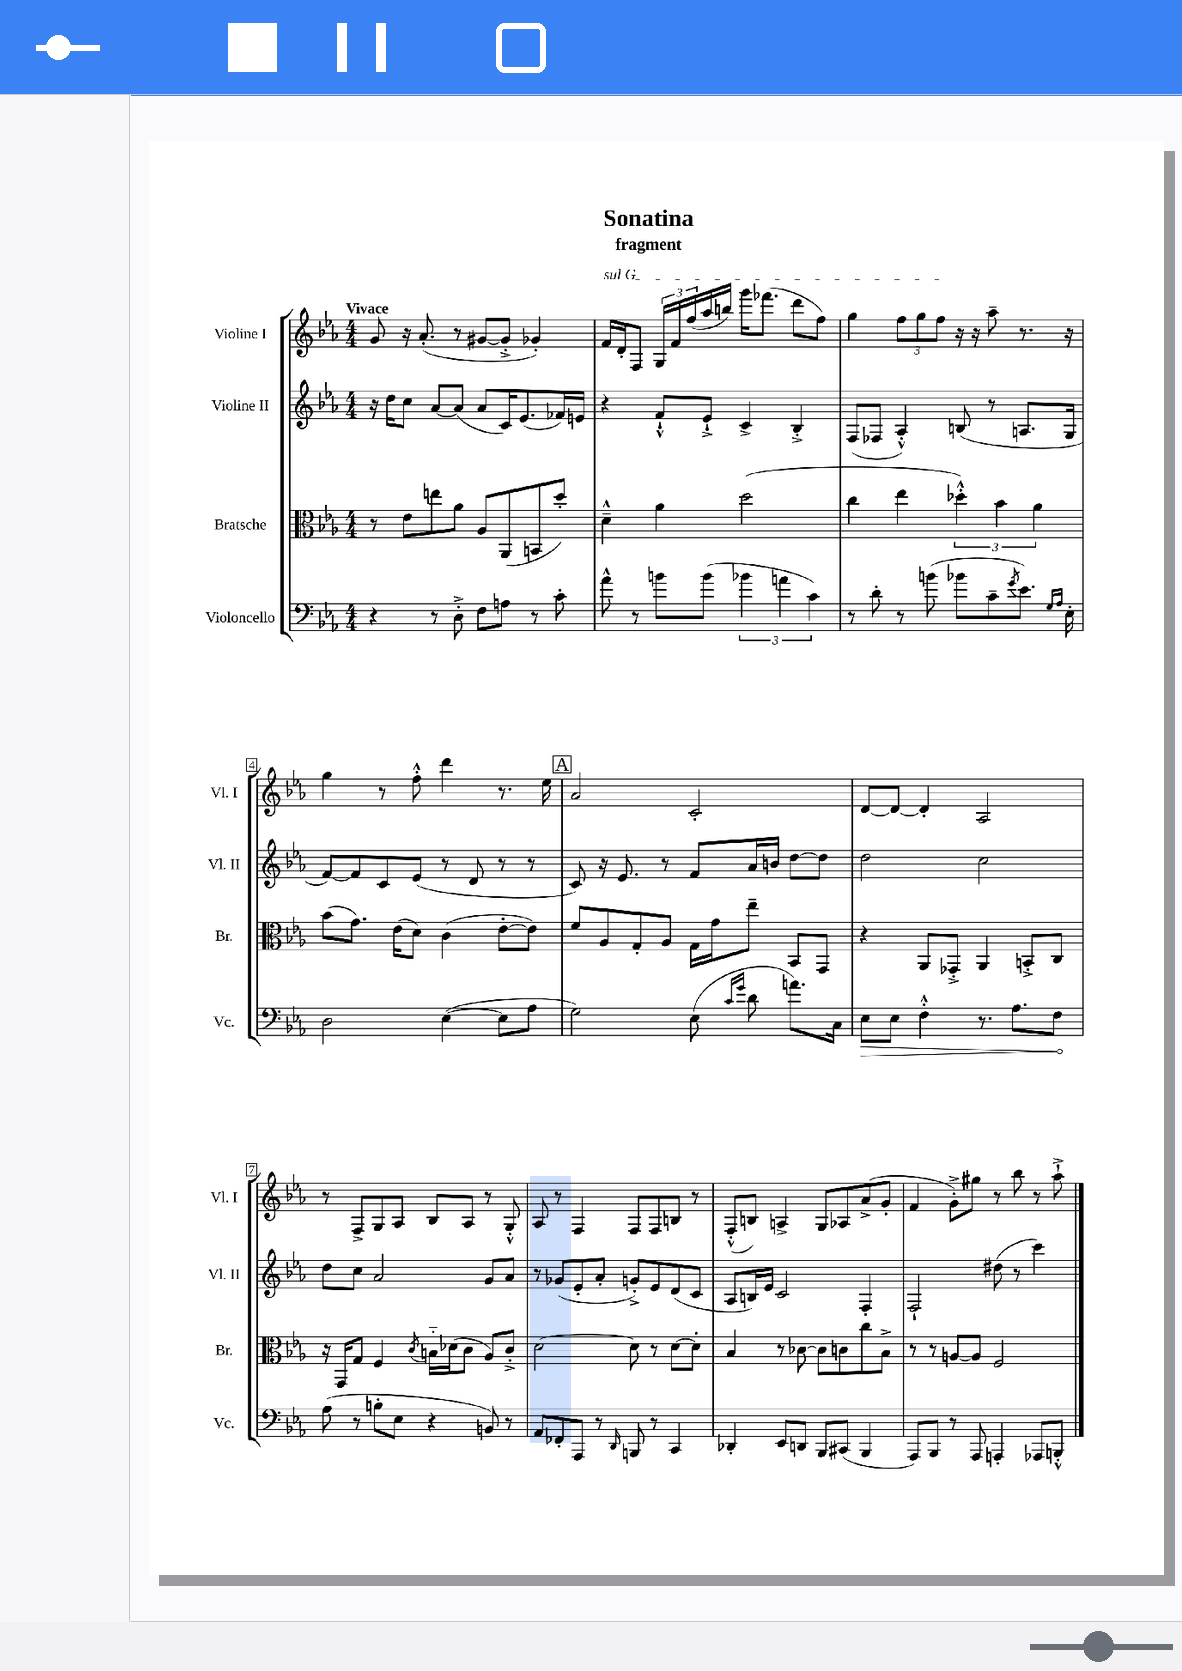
\header { title = "Sonatina" subtitle = "fragment" }
<<
\new StaffGroup <<
\new Staff = "s0" \with { instrumentName = "Violine I" shortInstrumentName = "Vl. I" } {
    \clef treble \key ees \major \numericTimeSignature \time 4/4 \tempo "Vivace"
    g'8 r16 aes'8.-.( r8 gis'8~ gis'8-.-> ges'4-.) |
    \once \override TextSpanner.bound-details.left.text = \markup { \italic "sul G" } f'16\startTextSpan d'16-. f8 \tuplet 3/2 { g16 f'16 f''16( } aes''16 b''16) g'''16 fes'''8.( d'''8 f''8) |
    g''4 \tuplet 3/2 { f''8 g''8 f''8\stopTextSpan } r16 r16 aes''8-- r8. r16 |
    g''4 r8 f''8-.-^ d'''4 r8. ees''16 |
    \mark \markup { \box "A" } aes'2 c'2-. |
    d'8~ d'8~ d'4-. aes2 |
    r8 f8-> g8 aes8 bes8 aes8 r8 g8-.-^ |
    aes8 r8 f4 f8 f8 b8 r8 |
    f8-.-^( b8) a4-> g8 aes8 aes'8->( g'8-. |
    f'4 g'8-.->) gis''8 r8 bes''8 r8 aes''8-!-> \bar "|." |
}
\new Staff = "s1" \with { instrumentName = "Violine II" shortInstrumentName = "Vl. II" } {
    \clef treble \key ees \major \numericTimeSignature \time 4/4
    r16 d''16 c''8 aes'8~ aes'8( aes'8 c'16) ees'8.( fes'16) e'16 |
    r4 f'8-!-^ ees'8-!-> c'4-> bes4-.-> |
    f8( fes8 aes4-.-^) b8( r8 a8. g16 |
    f'8~) f'8 c'8 ees'8( r8 d'8 r8 r8 |
    \mark \markup { \box "A" } c'8) r16 ees'8. r8 f'8 aes'16 b'16 d''8~ d''8 |
    d''2 c''2 |
    d''8 c''8 aes'2 g'8 aes'8 |
    r8 ges'8( ees'8-. aes'8-. g'8-.->) ees'8 d'8( c'8 |
    aes8 b16) ees'16 c'2 f4-. |
    f2-! dis''8( r8 c'''4) \bar "|." |
}
\new Staff = "s2" \with { instrumentName = "Bratsche" shortInstrumentName = "Br." } {
    \clef alto \key ees \major \numericTimeSignature \time 4/4
    r8 ees'8 e''8 aes'8 aes8 aes,8( b,8 d''8-.) |
    d'4---^ aes'4 d''2( |
    c''4 ees''4 \tuplet 3/2 { des''4-.-^) bes'4 aes'4 } |
    bes'8( g'8.) ees'16( d'8) c'4( ees'8~-. ees'8) |
    \mark \markup { \box "A" } f'8 aes8 g8-. aes8 g16 g'16 ees''8-- bes,8 g,8 |
    r4 aes,8 ges,8-.-> aes,4 b,8-.-> c8 |
    r16 g,16 g8 f4 \acciaccatura { c'8 } b16-_ des'16( c'8 aes8) c'8-.-> |
    d'2~ d'8 r8 d'8~ d'8-. |
    bes4 r8 ces'8~ ces'8 c'8 c''8 bes8-> |
    r8 r8 a8~ a8 f2 \bar "|." |
}
\new Staff = "s3" \with { instrumentName = "Violoncello" shortInstrumentName = "Vc." } {
    \clef bass \key ees \major \numericTimeSignature \time 4/4
    r4 r8 d8-.-> f8 a8 r8 c'8-. |
    aes'8-^ r8 b'8 b'8( \tuplet 3/2 { bes'4 a'4 c'4) } |
    r8 d'8-. r8 b'8( bes'8 c'8-- \acciaccatura { g'8 } ees'8.) \grace { g16 aes16 } ees16-. |
    d2 ees4~( ees8 aes8 |
    \mark \markup { \box "A" } g2) ees8( \grace { c'16 g'16 } d'8 a'8.) c16 |
    \once \override Hairpin.circled-tip = ##t ees8\> ees8 f4-.-^ r8. aes8. f8\! |
    aes8( r8 b8-. ees8 r4 b,8) r8 |
    aes,8 fes,8-. aes,,8 r8 \grace { d,16 } b,,8 r8 c,4 |
    des,4-. ees,8 d,8 bes,,8 cis,8( bes,,4 |
    aes,,8) bes,,8 r8 aes,,8 a,,4-. aes,,8 b,,8-.-^ \bar "|." |
}
>>
>>
\layout { \context { \Score \override BarNumber.stencil = #(make-stencil-boxer 0.1 0.3 ly:text-interface::print) } }
